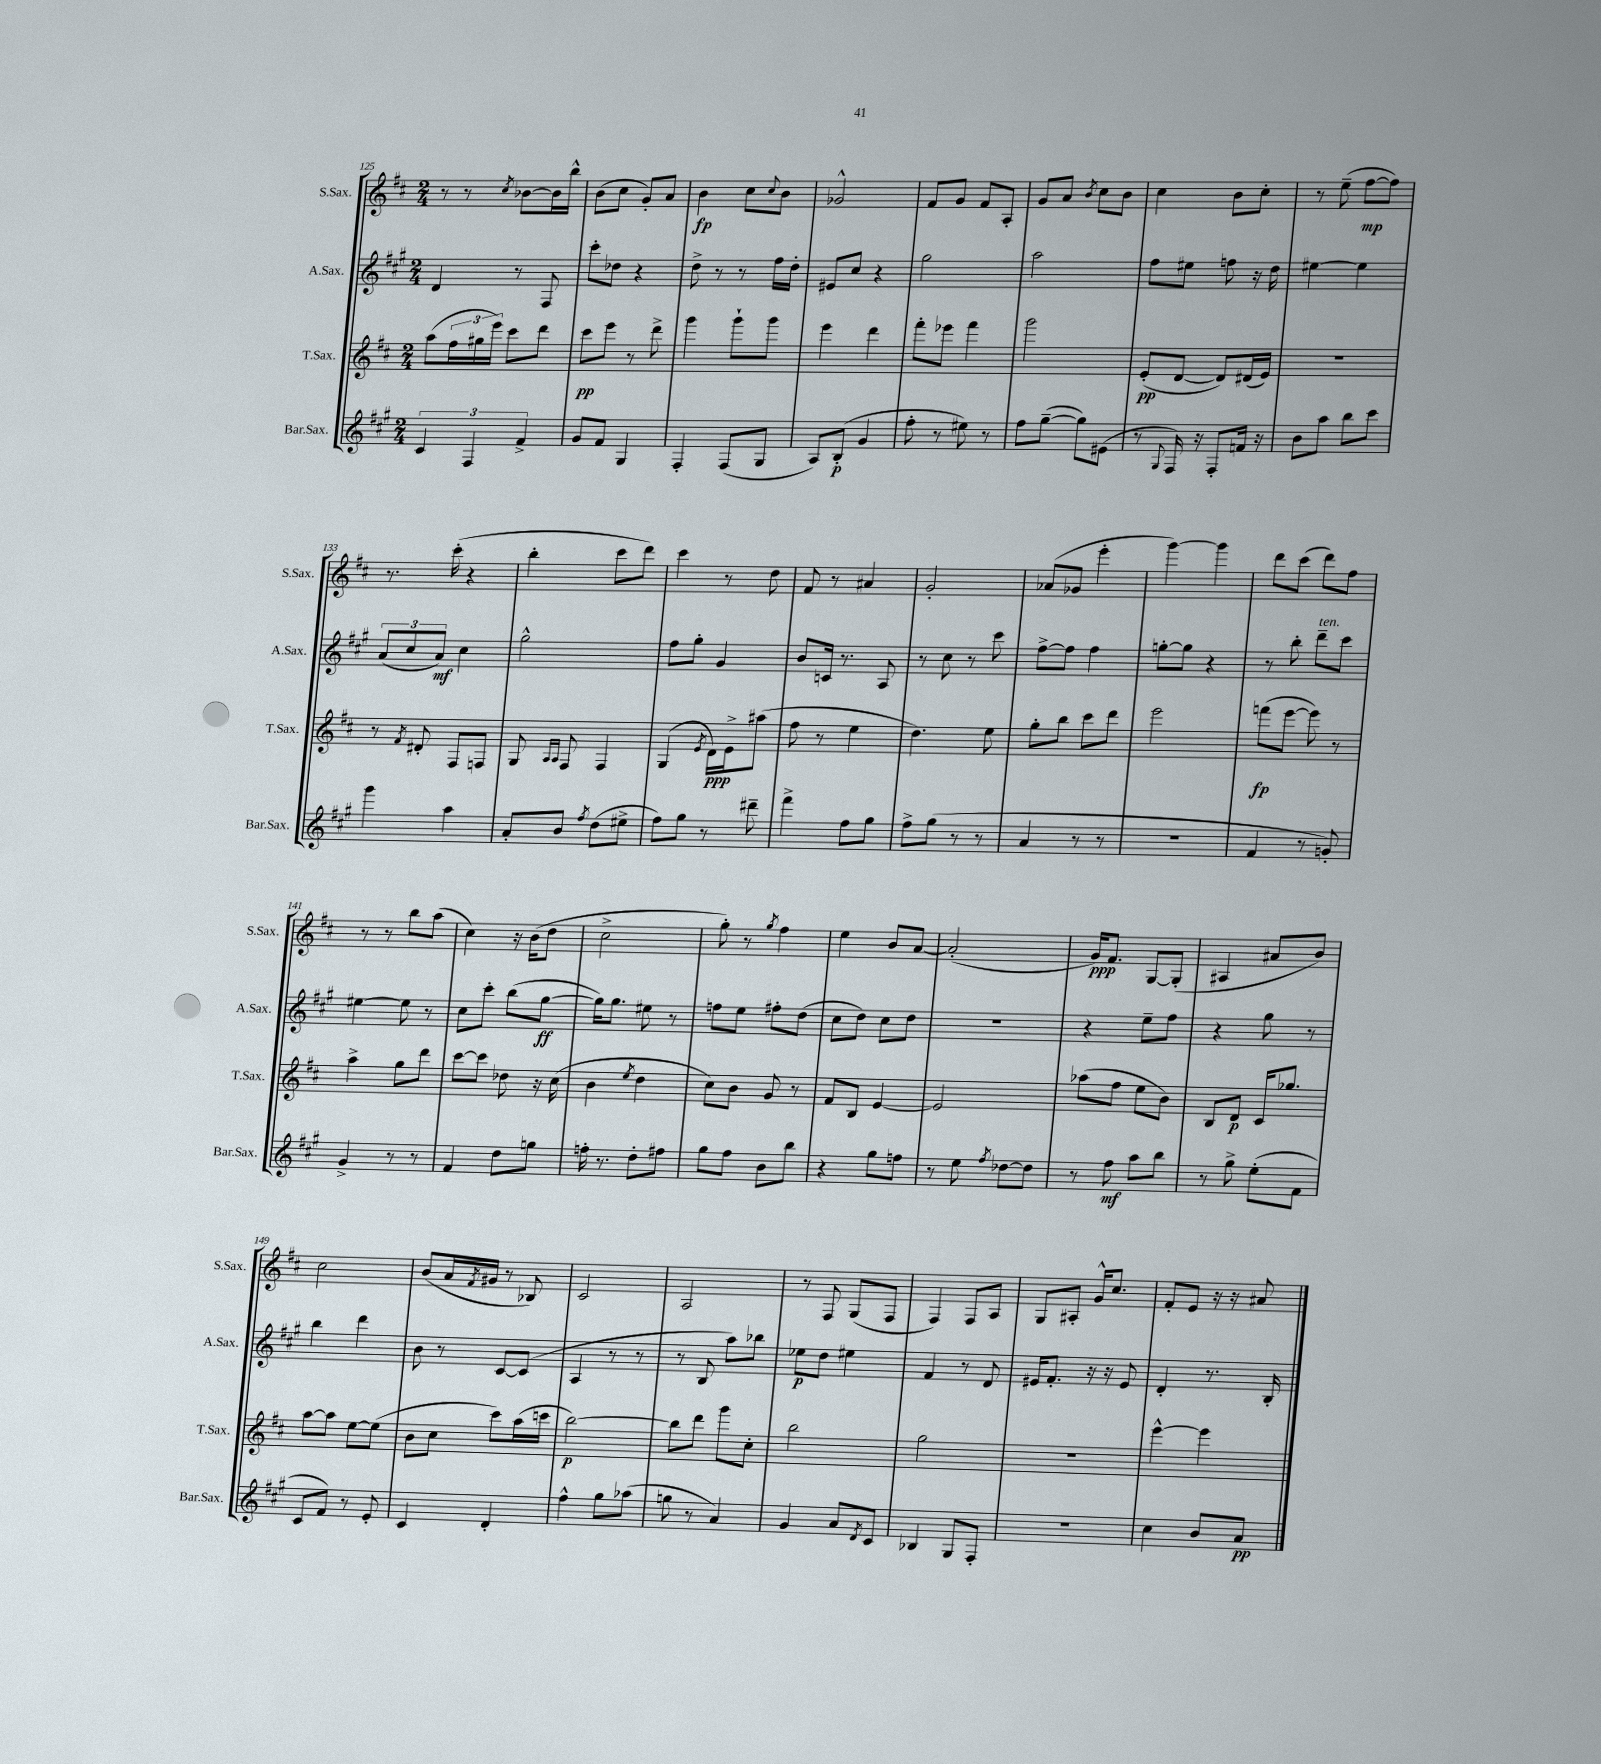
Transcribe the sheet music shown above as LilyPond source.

<<
\new StaffGroup <<
\new Staff = "s0" \with { instrumentName = "S.Sax." shortInstrumentName = "S.Sax." } {
    \clef treble \key d \major \numericTimeSignature \time 2/4
    r8 r8 \acciaccatura { cis''8 } bes'8~ bes'16 b''16-^ |
    b'8( cis''8 g'8-.) a'8 |
    b'4\fp cis''8 \appoggiatura { cis''8 } b'8 |
    ges'2-^ |
    fis'8 g'8 fis'8 a8-. |
    g'8 a'8 \acciaccatura { b'8 } cis''8 b'8 |
    cis''4 b'8 cis''8-. |
    r8 e''8--( fis''8~\mp fis''8) |
    r8. cis'''16-.( r4 |
    b''4-. cis'''8 d'''8) |
    cis'''4 r8 d''8 |
    fis'8 r8 ais'4 |
    g'2-. |
    aes'8( ges'8 e'''4-. |
    g'''4~) g'''4 |
    d'''8 cis'''8( d'''8) fis''8 |
    r8 r8 b''8 a''8( |
    cis''4) r16 b'16( d''8 |
    cis''2-> |
    g''8-.) r8 \acciaccatura { g''8 } fis''4 |
    e''4 b'8 a'8~ |
    a'2-.( |
    g'16\ppp) fis'8. g8~ g8-.( |
    ais4 ais'8 b'8) |
    cis''2 |
    b'8( a'16 \acciaccatura { fis'8 } gis'16 r8 bes8) |
    cis'2 |
    a2 |
    r8 fis8 g8( fis8 |
    fis4) fis8 a8 |
    g8 ais8-. g'16-^ cis''8. |
    fis'8-. e'8 r16 r16 ais'8 \bar "|." |
}
\new Staff = "s1" \with { instrumentName = "A.Sax." shortInstrumentName = "A.Sax." } {
    \clef treble \key a \major \numericTimeSignature \time 2/4
    d'4 r8 fis8 |
    cis'''8-. des''8 r4 |
    d''8-> r8 r8 fis''16 d''16-. |
    eis'8 cis''8 r4 |
    gis''2 |
    a''2 |
    fis''8 eis''8 f''8 r16 d''16 |
    eis''4~ eis''4 |
    \tuplet 3/2 { a'8( cis''8 a'8\mf) } cis''4 |
    gis''2-^ |
    fis''8 gis''8-. gis'4 |
    b'8 c'16 r8. a8 |
    r8 cis''8 r8 cis'''8 |
    fis''8~-> fis''8 fis''4 |
    g''8~-. g''8 r4 |
    r8 b''8-. d'''8--^\markup { \italic "ten." } cis'''8 |
    eis''4~ eis''8 r8 |
    cis''8 cis'''8-. b''8( gis''8~\ff |
    gis''16) gis''8. eis''8 r8 |
    f''8 e''8 fis''8-. d''8( |
    cis''8 d''8) cis''8 d''8 |
    R2 |
    r4 e''8-- fis''8 |
    r4 gis''8 r8 |
    b''4 d'''4 |
    b'8 r8 cis'8~ cis'8( |
    a4 r8 r8 |
    r8 b8 a''8) bes''8 |
    ees''8\p d''8 eis''4 |
    fis'4 r8 d'8 |
    eis'16 fis'8.-. r16 r16 eis'8 |
    d'4-. r8. b16-. \bar "|." |
}
\new Staff = "s2" \with { instrumentName = "T.Sax." shortInstrumentName = "T.Sax." } {
    \clef treble \key d \major \numericTimeSignature \time 2/4
    a''8( \tuplet 3/2 { fis''16 gis''16 e'''16) } cis'''8 d'''8 |
    cis'''8\pp e'''8 r8 d'''8-> |
    g'''4 g'''8-! g'''8 |
    e'''4 d'''4 |
    fis'''8-. ees'''8 fis'''4 |
    g'''2 |
    e'8-.\pp( d'8~ d'8) dis'16( e'16) |
    R2 |
    r8 \acciaccatura { fis'8 } dis'8-. fis8 f8 |
    g8 \grace { a16 a16 } fis8 fis4 |
    g4( \acciaccatura { e'8 } d'16\ppp) e'16-> ais''8( |
    fis''8 r8 e''4 |
    d''4.) e''8 |
    g''8-. b''8 cis'''8 d'''8 |
    e'''2 |
    f'''8\fp( e'''8~ e'''8) r8 |
    a''4-> g''8 d'''8 |
    cis'''8~ cis'''8 des''8 r16 cis''16( |
    b'4 \acciaccatura { e''8 } d''4 |
    cis''8) b'8 g'8 r8 |
    fis'8 b8 e'4~ |
    e'2 |
    aes''8( fis''8 e''8 b'8) |
    b8 d'8\p cis'16 ges''8. |
    a''8~ a''8 e''8~ e''8( |
    b'8 cis''8 cis'''8) a''16( c'''16 |
    b''2~\p) |
    b''8 d'''8 g'''8 cis''8-. |
    b''2 |
    g''2 |
    R2 |
    e'''4~-^ e'''4 \bar "|." |
}
\new Staff = "s3" \with { instrumentName = "Bar.Sax." shortInstrumentName = "Bar.Sax." } {
    \clef treble \key a \major \numericTimeSignature \time 2/4
    \tuplet 3/2 { cis'4 fis4 fis'4-> } |
    gis'8 fis'8 gis4 |
    fis4-. fis8( gis8 |
    a8) b8-.\p( gis'4 |
    fis''8-. r8 eis''8) r8 |
    fis''8 gis''8~--( gis''8) eis'8( |
    r8 \appoggiatura { gis8 } fis16) r16 fis8-. f'16 r16 |
    b'8 a''8 b''8 cis'''8 |
    gis'''4 a''4 |
    a'8-. b'8 \acciaccatura { fis''8 } d''8( eis''8-> |
    fis''8) gis''8 r8 dis'''8-- |
    fis'''4-> fis''8 gis''8 |
    fis''8-> gis''8( r8 r8 |
    a'4 r8 r8 |
    R2 |
    fis'4 r8 g'8-.) |
    gis'4-> r8 r8 |
    fis'4 d''8 g''8 |
    f''16-. r8. d''8-. fis''8 |
    gis''8 fis''8 b'8 b''8 |
    r4 gis''8 f''8 |
    r8 e''8 \acciaccatura { fis''8 } des''8~ des''8 |
    r8 fis''8\mf a''8 b''8 |
    r8 gis''8-> e''8-.( fis'8 |
    cis'8 fis'8) r8 e'8-. |
    cis'4 d'4-. |
    fis''4-^ gis''8 aes''8( |
    g''8 r8 a'4) |
    gis'4 a'8 \acciaccatura { d'8 } cis'8 |
    bes4 gis8 fis8-. |
    R2 |
    cis''4 b'8 a'8\pp \bar "|." |
}
>>
>>
\layout { \context { \Score currentBarNumber = #125 } }
